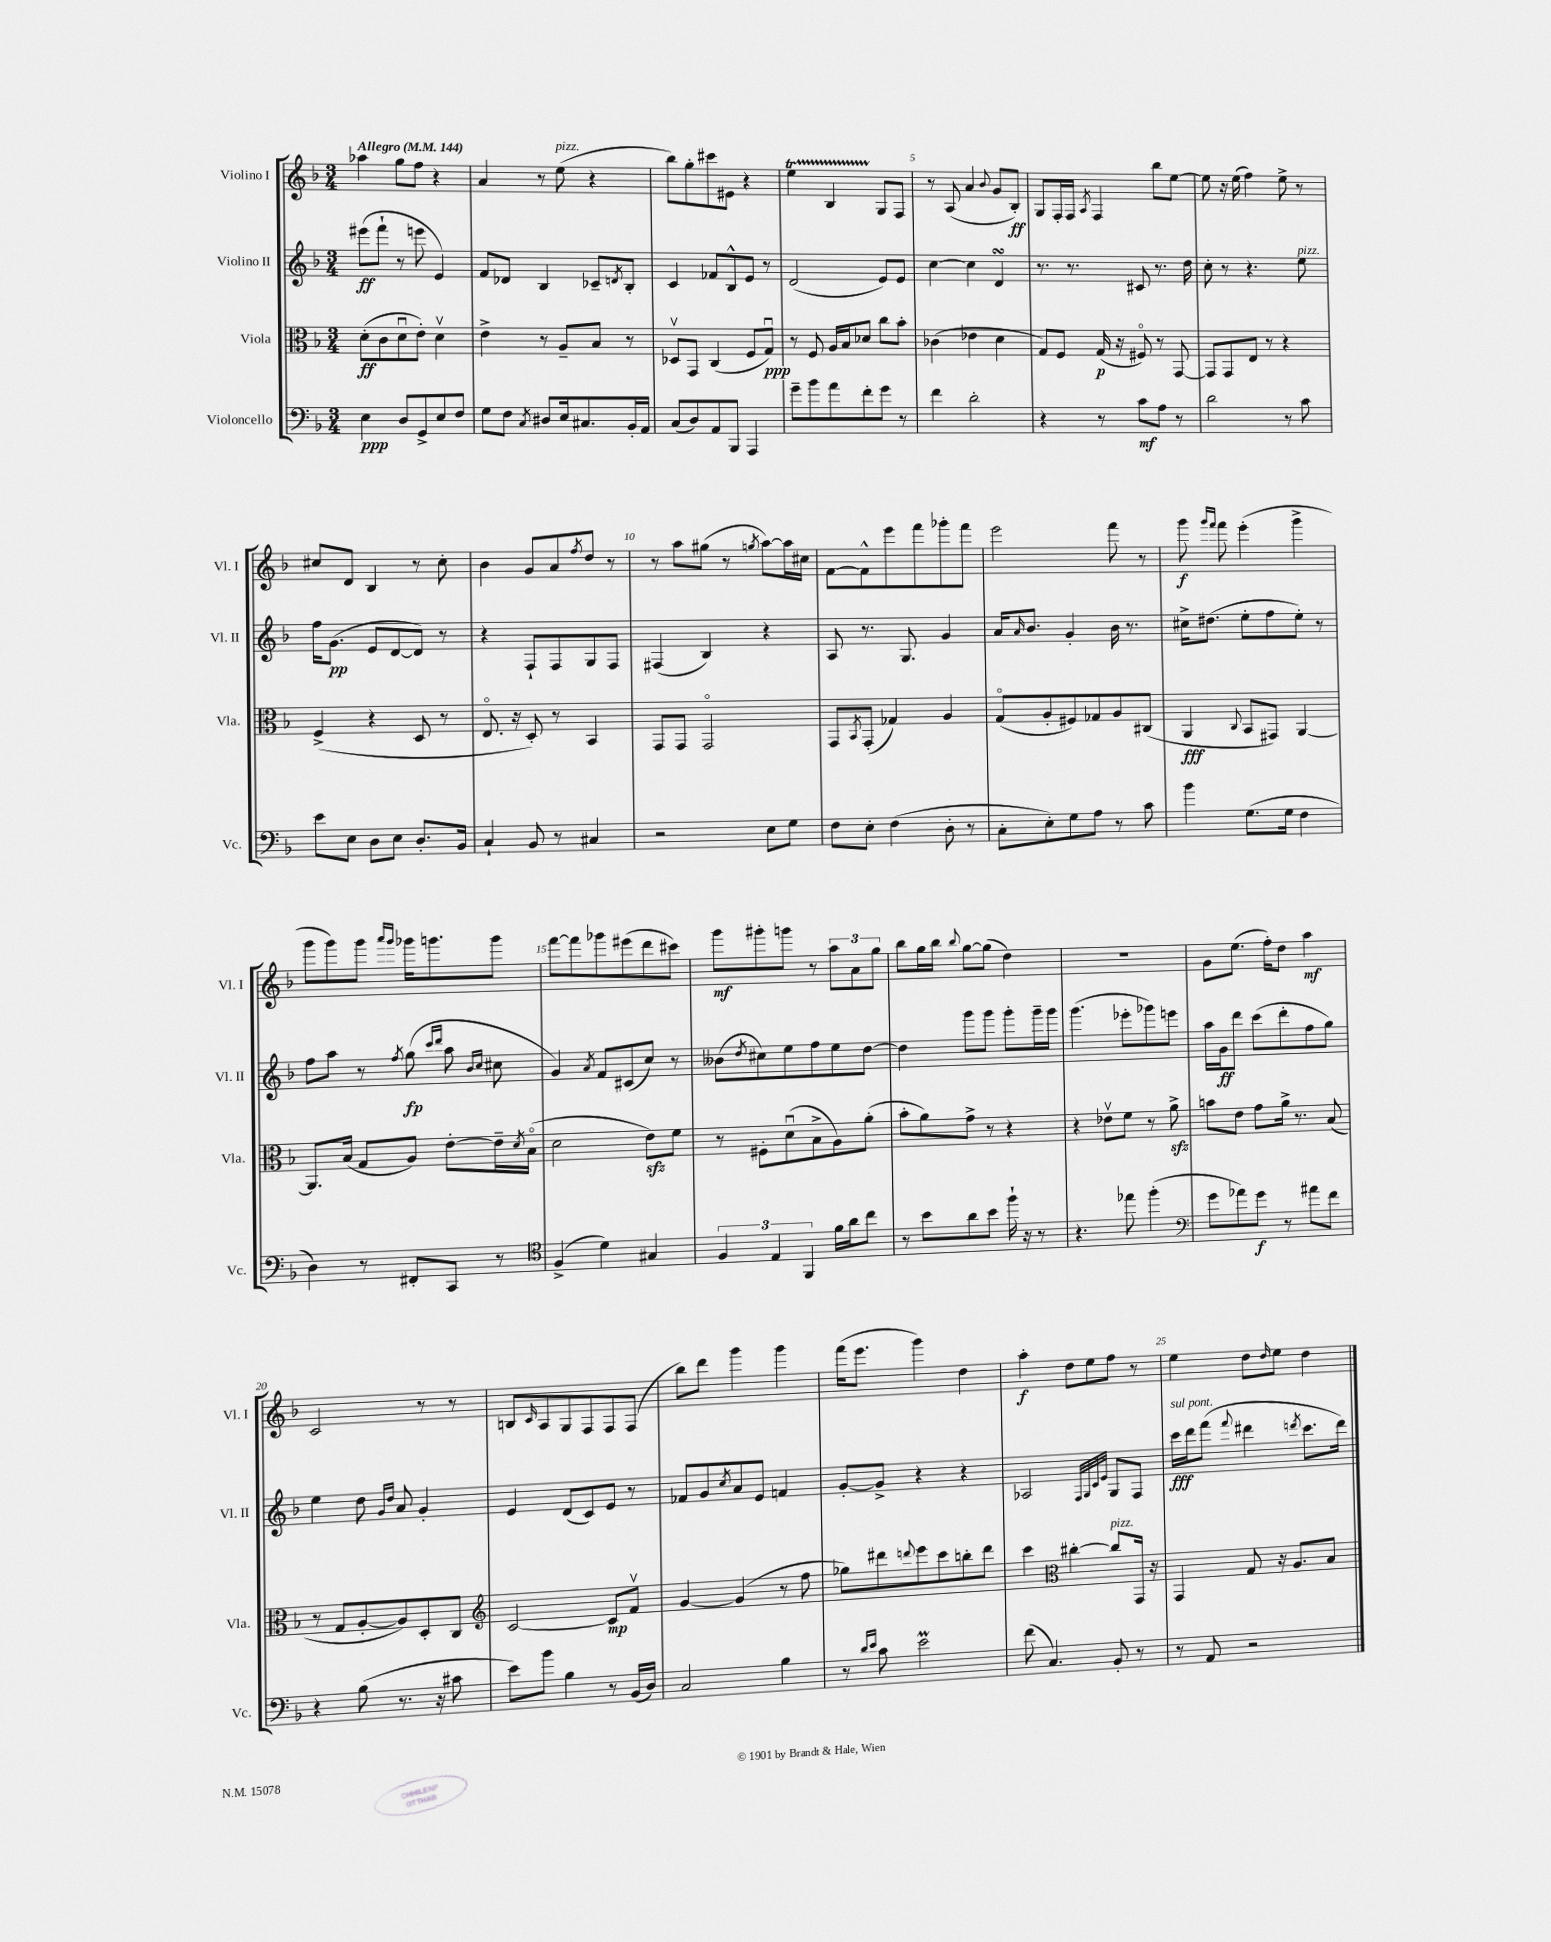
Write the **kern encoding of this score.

**kern	**kern	**kern	**kern
*staff4	*staff3	*staff2	*staff1
*clefF4	*clefC3	*clefG2	*clefG2
*k[b-]	*k[b-]	*k[b-]	*k[b-]
*M3/4	*M3/4	*M3/4	*M3/4
*MM144	*MM144	*MM144	*MM144
4E	(8d'	(8eee#	4aa-
.	8c	8fff`	.
8D	8du	8r	8gg
8GG^	8e')	8eee	8ff
8E	4dv	4e)	4r
8F	.	.	.
=	=	=	=
8G	4e^	8f	4a
8F	.	8d-	.
8qC	.	.	.
8D#	8r	4B-	8r
16E	8A~	.	(8ee
8.C#	.	.	.
.	8B-	8c-~	4r
.	.	8qd	.
16BB-'	8r	8B-'	.
16AA	.	.	.
=	=	=	=
(8C	8D-v	4c	8bb-)
8D)	8GG	.	8gg'
8AA	(4C	8f-	8ccc#
8BBB-	.	8B-^^	8e#
4AAA	8F	8e	4r
.	8Gu)	8r	.
=	=	=	=
8g~	8r	(2d	4ee
8b-	8F	.	.
8a	16A	.	4B-
.	16B-	.	.
8f'	8d-	.	.
8g	8cc	8e)	8G
8r	8b-'	8e	8F
=	=	=	=
4f	(4c-	[4cc	8r
.	.	.	(8A
2d'	4e-	4cc]	4a
.	.	.	8qqb-
.	4d	4d	8g
.	.	.	8B-')
=	=	=	=
4r	8G)	8.r	8G
.	8F	.	16F'
.	.	8.r	16F
.	.	.	8qA
8r	(16G	.	4F
.	16r	.	.
8c	8F#o)	8c#	.
8A	8r	8.r	8bb-
8r	[8GG	.	[8ee
.	.	16dd	.
=	=	=	=
2d	8GG]	8cc'	8ee]
.	8GG	8r	16r
.	.	.	(16ee
.	8E	4.r	4ff)
.	8r	.	.
8r	4r	.	8ee^
8c	.	8ee	8r
=	=	=	=
8e	(4F^	16ff	8cc#
.	.	(8.g	.
8E	.	.	8d
8D	4r	8e	4B-
8E	.	[8d	.
8.D'	8D	8d])	8r
.	8r	8r	8cc#'
16BB-	.	.	.
=	=	=	=
4C`	8.Eo	4r	4b-
.	16r	.	.
8BB-	8D')	8F`	8g
8r	8r	8F	8a
.	.	.	8qff
4C#	4BB-	8G	8dd
.	.	8F	8r
=	=	=	=
2r	8GG	(4F#	8r
.	8GG	.	8aa
.	2GGo	4B-)	(8gg#
.	.	.	8r
.	.	.	8qgg
8E	.	4r	[8aa)
8G	.	.	16aa]
.	.	.	16cc#
=	=	=	=
8F	8GG	8A	[8f
.	8qBB-	.	.
8E'	(8GG'	8.r	8f^^]
(4F	4G-)	.	8eee
.	.	8.G	.
.	.	.	8fff
8D'	4A	4g	8ggg-'
8r	.	.	8fff
=	=	=	=
8C'	(8Go	16a	2eee
.	.	16qqa	.
.	.	8.b-	.
8E')	8A'	.	.
8G	8F#)	4g'	.
8A	8G-	.	.
8r	8A	16b-	8fff
.	.	8.r	.
8c	(8C#	.	8r
=	=	=	=
4b-	4AA	16cc#^	8ggg
.	.	(8.dd#	.
.	.	.	16qqggg
.	.	.	16qqfff
.	.	.	8fff
.	8qqC	.	.
(8.G	8BB-	8ee'	(4eee'
.	8GG#)	8ff	.
16G	.	.	.
4F	[4AA	8ee')	4ggg^
.	.	8r	.
=	=	=	=
4D)	8.AA]	8ff	8ggg
.	.	8aa	8ggg)
.	(16B-	.	.
8r	8G	8r	8ggg
.	.	.	16qqaaa
.	.	8qff	16qqggg
8FF#'	8A)	(8gg	16ggg-
.	.	.	8.ggg
.	.	16qqccc	.
.	.	16qqddd	.
8CC	[8e'	8aa	.
.	.	16qqb-	.
.	.	16qqcc	.
8r	16e~]	8cc#	8ggg
.	8qd	.	.
.	(16B-o	.	.
=	=	=	=
*clefC4	*	*	*
(4F^	2d	4g)	[8fff
.	.	.	8fff]
.	.	8qa	.
4d)	.	8f	8ggg-
.	.	(8c#	(8eee#
4G#	8e)	8cc)	8ddd
.	8f	8r	8ccc#)
=	=	=	=
6F	8r	(8b--	8ggg
.	.	8qdd	.
.	8F#'	8cc#)	8ggg#'
6E	.	.	.
.	(8du	8ee	8ggg
6FF	.	.	.
.	8B-^	8ff	8r
16f	8A)	8ee	12aa
16a	.	.	.
.	.	.	12a
8cc	(8a'	[8dd	.
.	.	.	12gg
=	=	=	=
8r	8b-'	4dd]	8bb-
8b-	8a)	.	16gg
.	.	.	16bb-
.	.	.	8qqbb-
8a	8g^	8ggg	[8gg
8b-	8r	8ggg	(8gg]
16ff`	4r	8ggg'	4dd)
16r	.	.	.
8r	.	16ggg~	.
.	.	16ggg	.
=	=	=	=
4.r	4r	(4.ggg	2.r
.	8e-v	.	.
8ee-	8f	8eee-'	.
(4ff'	8r	8ggg-)	.
.	8a^	8eee	.
=	=	=	=
*clefF4	*	*	*
8g	8b	16aa	8g
.	.	16g	.
8a-)	8e	8ddd	(8.ee
8g	8g	(8ccc	.
.	.	.	16ff')
8r	16a^	8ddd'	8dd
.	8.r	.	.
8a#	.	8ff	4aa
8f	(8B-	8gg)	.
=	=	=	=
4r	8r	4ee	2c
.	8G	.	.
(8B-	[8A'	8dd	.
.	.	16qqg	.
.	.	16qqdd	.
8.r	8A])	8a	.
.	8D'	4g'	8r
16r	.	.	.
8c#	8C	.	8r
=	=	=	=
*	*clefG2	*	*
8e)	[2c	4e	8B
.	.	.	16qqc
8b-	.	.	8A
4B-	.	(8d	8G
.	.	8c)	8F
8r	8c]	8e	8F
(16BB-	8fv	8r	(8F
16D)	.	.	.
=	=	=	=
2C	[4g	8f-	8bb-)
.	.	8g	8ddd
.	.	8qcc	.
.	(4g]	8a	4ggg
.	.	8e	.
4B-	8r	4f	4ggg
.	8ff	.	.
=	=	=	=
8r	8gg-)	[8g'	(16fff
.	.	.	8.eee
16qqd	.	.	.
16qqe	.	.	.
8c	8ddd#	8g^]	.
.	8qqddd	.	.
2e	8eee	4r	4ggg)
.	8ccc	.	.
.	8bb'	4r	4dd
.	8ddd	.	.
=	=	=	=
(8f	4ccc	2A-	4aa'
4.C)	.	.	.
*	*clefC3	*	*
.	[4cc#'	.	8dd
.	.	.	8ee
.	.	32qqF	.
.	.	32qqG	.
.	.	32qqc	.
.	.	32qqe	.
8BB-'	8cc#]	8G	8ff
8r	16GG	8F	8r
.	16r	.	.
=	=	=	=
8r	4GG	16ccc	4ee
.	.	16ddd	.
8AA	.	(8fff	.
.	.	8qqfff	.
2r	8G	4ddd#	8dd
.	.	.	16qqdd
.	16r	.	8ee
.	8.A	.	.
.	.	8qddd	.
.	.	8.ccc	4dd
.	8B-	.	.
.	.	16ddd)	.
==	==	==	==
*-	*-	*-	*-
